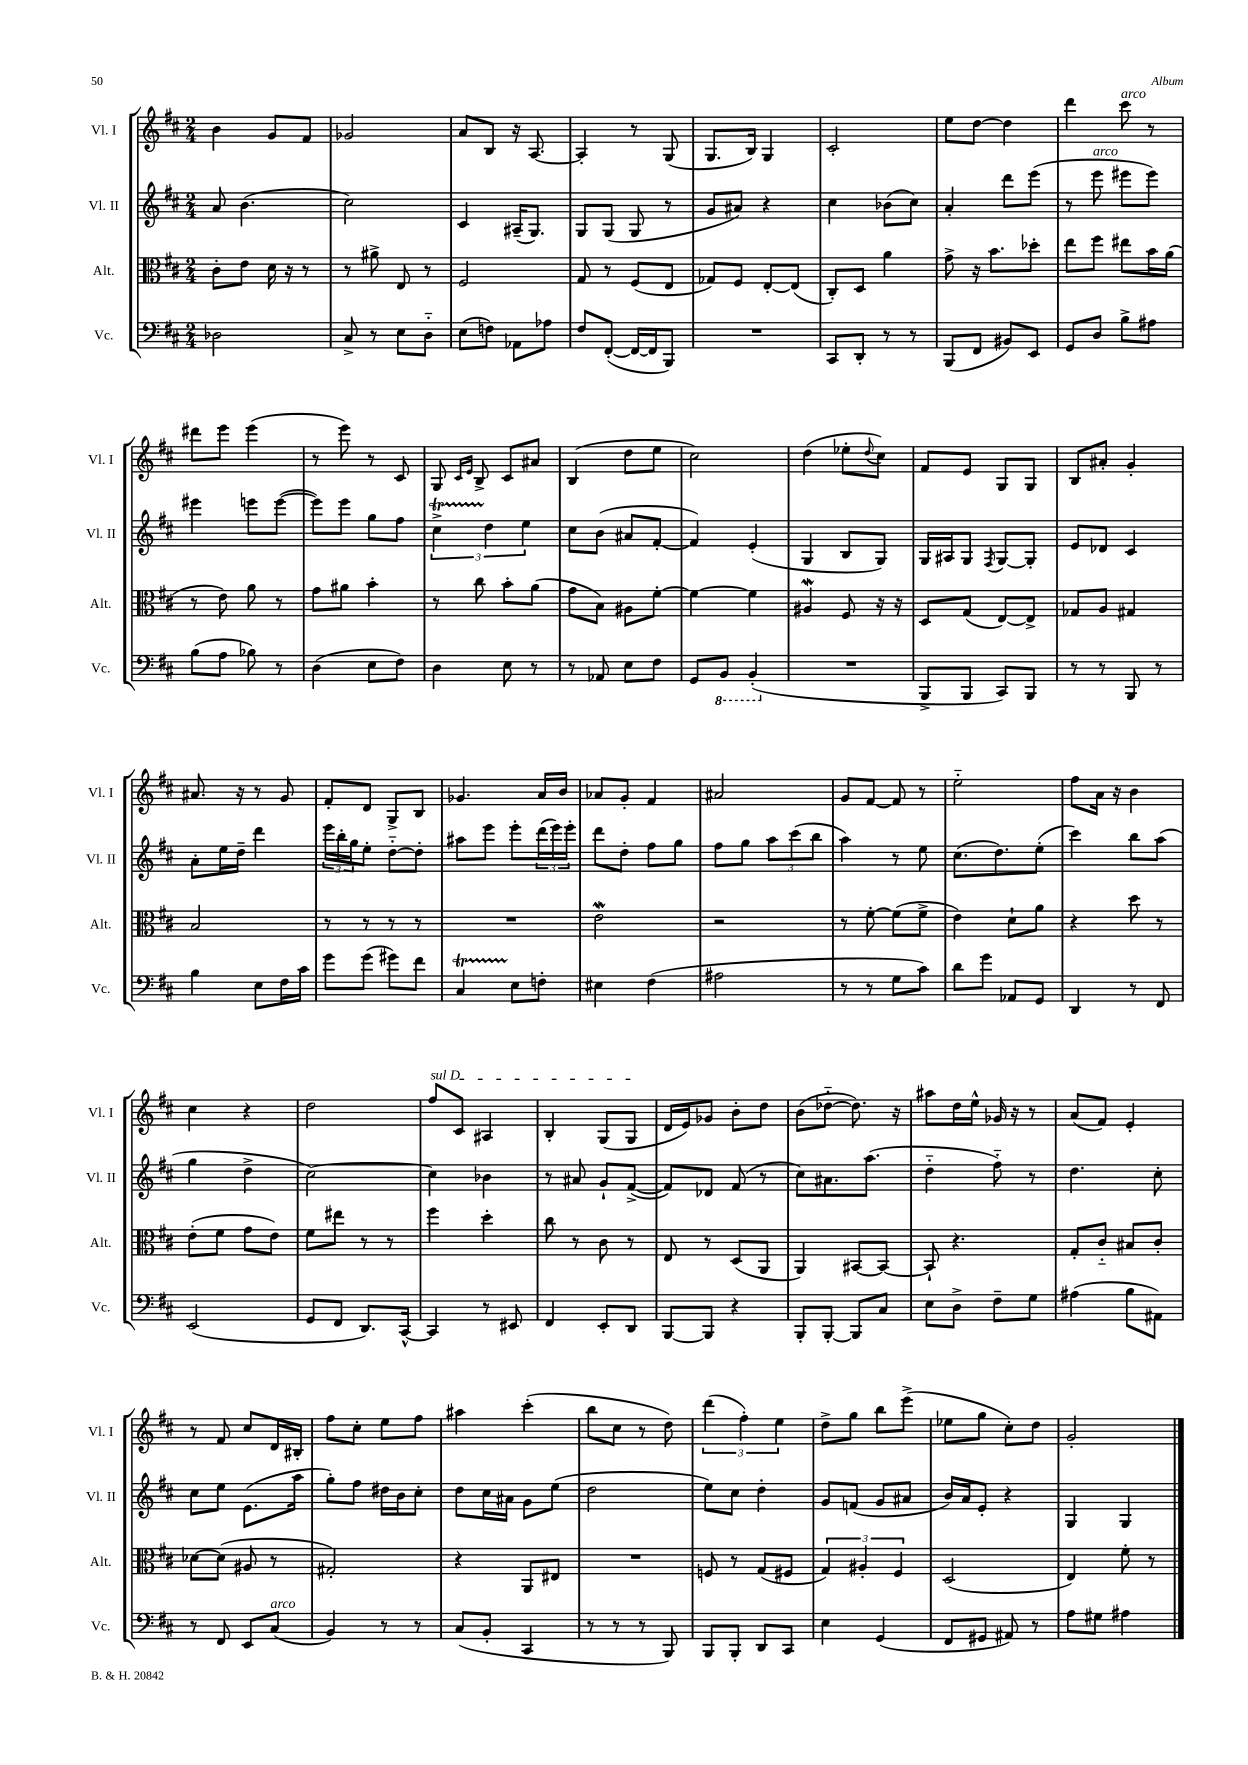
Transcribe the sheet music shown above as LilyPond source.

<<
\new StaffGroup <<
\new Staff = "s0" \with { instrumentName = "Vl. I" shortInstrumentName = "Vl. I" } {
    \clef treble \key d \major \numericTimeSignature \time 2/4
    b'4 g'8 fis'8 |
    ges'2 |
    a'8 b8 r16 a8.~ |
    a4-. r8 g8( |
    g8. b16) g4 |
    cis'2-. |
    e''8 d''8~ d''4 |
    d'''4 cis'''8^\markup { \italic "arco" } r8 |
    dis'''8 e'''8 e'''4( |
    r8 e'''8) r8 cis'8 |
    g8 \grace { cis'16 e'16 } b8-> cis'8 ais'8 |
    b4( d''8 e''8 |
    cis''2) |
    d''4( ees''8-. \appoggiatura { d''8 } cis''8) |
    fis'8 e'8 g8 g8 |
    b8 ais'8-. g'4-. |
    ais'8. r16 r8 g'8 |
    fis'8-. d'8 g8-> b8 |
    ges'4. a'16 b'16 |
    aes'8 g'8-. fis'4 |
    ais'2 |
    g'8 fis'8~ fis'8 r8 |
    e''2-_ |
    fis''8 a'16 r16 b'4 |
    cis''4 r4 |
    d''2 |
    \once \override TextSpanner.bound-details.left.text = \markup { \italic "sul D" } fis''8\startTextSpan cis'8 ais4 |
    b4-. g8( g8\stopTextSpan |
    d'16 e'16) ges'8 b'8-. d''8 |
    b'8( des''8~-_ des''8.) r16 |
    ais''8 d''16 e''16-^ ges'16 r16 r8 |
    a'8( fis'8) e'4-. |
    r8 fis'8 cis''8 d'16 bis16-. |
    fis''8 cis''8-. e''8 fis''8 |
    ais''4 cis'''4-.( |
    b''8 cis''8 r8 d''8) |
    \tuplet 3/2 { d'''4( fis''4-.) e''4 } |
    d''8-> g''8 b''8 e'''8->( |
    ees''8 g''8 cis''8-.) d''8 |
    g'2-. \bar "|." |
}
\new Staff = "s1" \with { instrumentName = "Vl. II" shortInstrumentName = "Vl. II" } {
    \clef treble \key d \major \numericTimeSignature \time 2/4
    a'8 b'4.( |
    cis''2) |
    cis'4 ais16--( g8.) |
    g8 g8( g8 r8 |
    g'8 ais'8) r4 |
    cis''4 bes'8( cis''8) |
    a'4-. d'''8 e'''8( |
    r8 e'''8^\markup { \italic "arco" } eis'''8 eis'''8) |
    eis'''4 e'''8 e'''8~( |
    e'''8) e'''8 g''8 fis''8 |
    \tuplet 3/2 { cis''4->\startTrillSpan d''4\stopTrillSpan e''4 } |
    cis''8 b'8( ais'8 fis'8~-. |
    fis'4) e'4-.( |
    g4 b8 g8) |
    g16 ais16 g8 \acciaccatura { fis8 } g8~ g8-. |
    e'8 des'8 cis'4 |
    a'8-. e''16 d''16-- d'''4 |
    \tuplet 3/2 { e'''16 b''16-. g''16 } e''8-. d''8~-_ d''8-. |
    ais''8 e'''8 e'''8-. \tuplet 3/2 { d'''16( e'''16) e'''16-. } |
    d'''8 d''8-. fis''8 g''8 |
    fis''8 g''8 \tuplet 3/2 { a''8 cis'''8( b''8 } |
    a''4) r8 e''8 |
    cis''8.( d''8.) e''8-.( |
    cis'''4) b''8 a''8( |
    g''4 d''4-> |
    cis''2~) |
    cis''4 bes'4 |
    r8 ais'8 g'8-! fis'8~->( |
    fis'8) des'8 fis'8( r8 |
    cis''8) ais'8. a''8.( |
    d''4-_ fis''8-_) r8 |
    d''4. cis''8-. |
    cis''8 e''8 e'8.( a''16 |
    g''8-.) fis''8 dis''16 b'16 cis''8-. |
    d''8 cis''16 ais'16 g'8 e''8( |
    d''2 |
    e''8) cis''8 d''4-. |
    g'8 f'8( g'8 ais'8 |
    b'16) a'16 e'8-. r4 |
    g4 g4 \bar "|." |
}
\new Staff = "s2" \with { instrumentName = "Alt." shortInstrumentName = "Alt." } {
    \clef alto \key d \major \numericTimeSignature \time 2/4
    cis'8-. e'8 d'16 r16 r8 |
    r8 ais'8-> e8 r8 |
    fis2 |
    g8 r8 fis8( e8 |
    ges8) fis8 e8~-. e8( |
    cis8-.) d8 a'4 |
    g'8-> r16 b'8. des''8-. |
    e''8 fis''8 eis''8 b'16 a'16( |
    r8 e'8) a'8 r8 |
    g'8 ais'8 b'4-. |
    r8 cis''8 b'8-. a'8( |
    g'8 b8) ais8 fis'8~-. |
    fis'4~ fis'4 |
    ais4\mordent fis8 r16 r16 |
    d8 g8( e8~) e8-> |
    ges8 a8 gis4 |
    b2 |
    r8 r8 r8 r8 |
    R2 |
    e'2\mordent |
    r2 |
    r8 fis'8~-. fis'8( fis'8-> |
    e'4) d'8-! a'8 |
    r4 d''8 r8 |
    e'8-.( fis'8 g'8 e'8) |
    fis'8 eis''8 r8 r8 |
    fis''4 d''4-. |
    cis''8 r8 cis'8 r8 |
    e8 r8 d8( a,8 |
    a,4) bis,8~ bis,8~ |
    bis,8-! r4. |
    g8-. cis'8-_ bis8 cis'8-. |
    des'8~ des'8( ais8 r8 |
    gis2-.) |
    r4 a,8 eis8 |
    R2 |
    f8 r8 g8( fis8 |
    \tuplet 3/2 { g4) ais4-. fis4 } |
    d2( |
    e4) fis'8-. r8 \bar "|." |
}
\new Staff = "s3" \with { instrumentName = "Vc." shortInstrumentName = "Vc." } {
    \clef bass \key d \major \numericTimeSignature \time 2/4
    des2 |
    cis8-> r8 e8 d8-_ |
    e8( f8) aes,8 aes8 |
    fis8 fis,8~-.( fis,16~ fis,16 b,,8) |
    R2 |
    cis,8 d,8-. r8 r8 |
    b,,8( fis,8 bis,8) e,8 |
    g,8 d8 b8-> ais8 |
    b8( a8 bes8) r8 |
    d4( e8 fis8) |
    d4 e8 r8 |
    r8 aes,8 e8 fis8 |
    g,8 \ottava #-1 b,,8 b,,4-.( \ottava #0 |
    R2 |
    b,,8-> b,,8 cis,8) b,,8 |
    r8 r8 b,,8 r8 |
    b4 e8 fis16 cis'16 |
    g'8 g'8( gis'8) fis'8 |
    cis4\startTrillSpan e8\stopTrillSpan f8-. |
    eis4 fis4( |
    ais2 |
    r8 r8 g8 cis'8) |
    d'8 g'8 aes,8 g,8 |
    d,4 r8 fis,8 |
    e,2( |
    g,8 fis,8 d,8.) cis,16~-^ |
    cis,4 r8 eis,8 |
    fis,4 e,8-. d,8 |
    b,,8~ b,,8 r4 |
    b,,8-. b,,8~-. b,,8 cis8 |
    e8 d8-> fis8-- g8 |
    ais4( b8 ais,8) |
    r8 fis,8 e,8 cis8^\markup { \italic "arco" }( |
    b,4) r8 r8 |
    cis8( b,8-. cis,4 |
    r8 r8 r8 b,,8) |
    b,,8 b,,8-. d,8 cis,8 |
    e4 g,4( |
    fis,8 gis,8 ais,8) r8 |
    a8 gis8 ais4 \bar "|." |
}
>>
>>
\layout { \context { \Score \remove "Bar_number_engraver" } }
